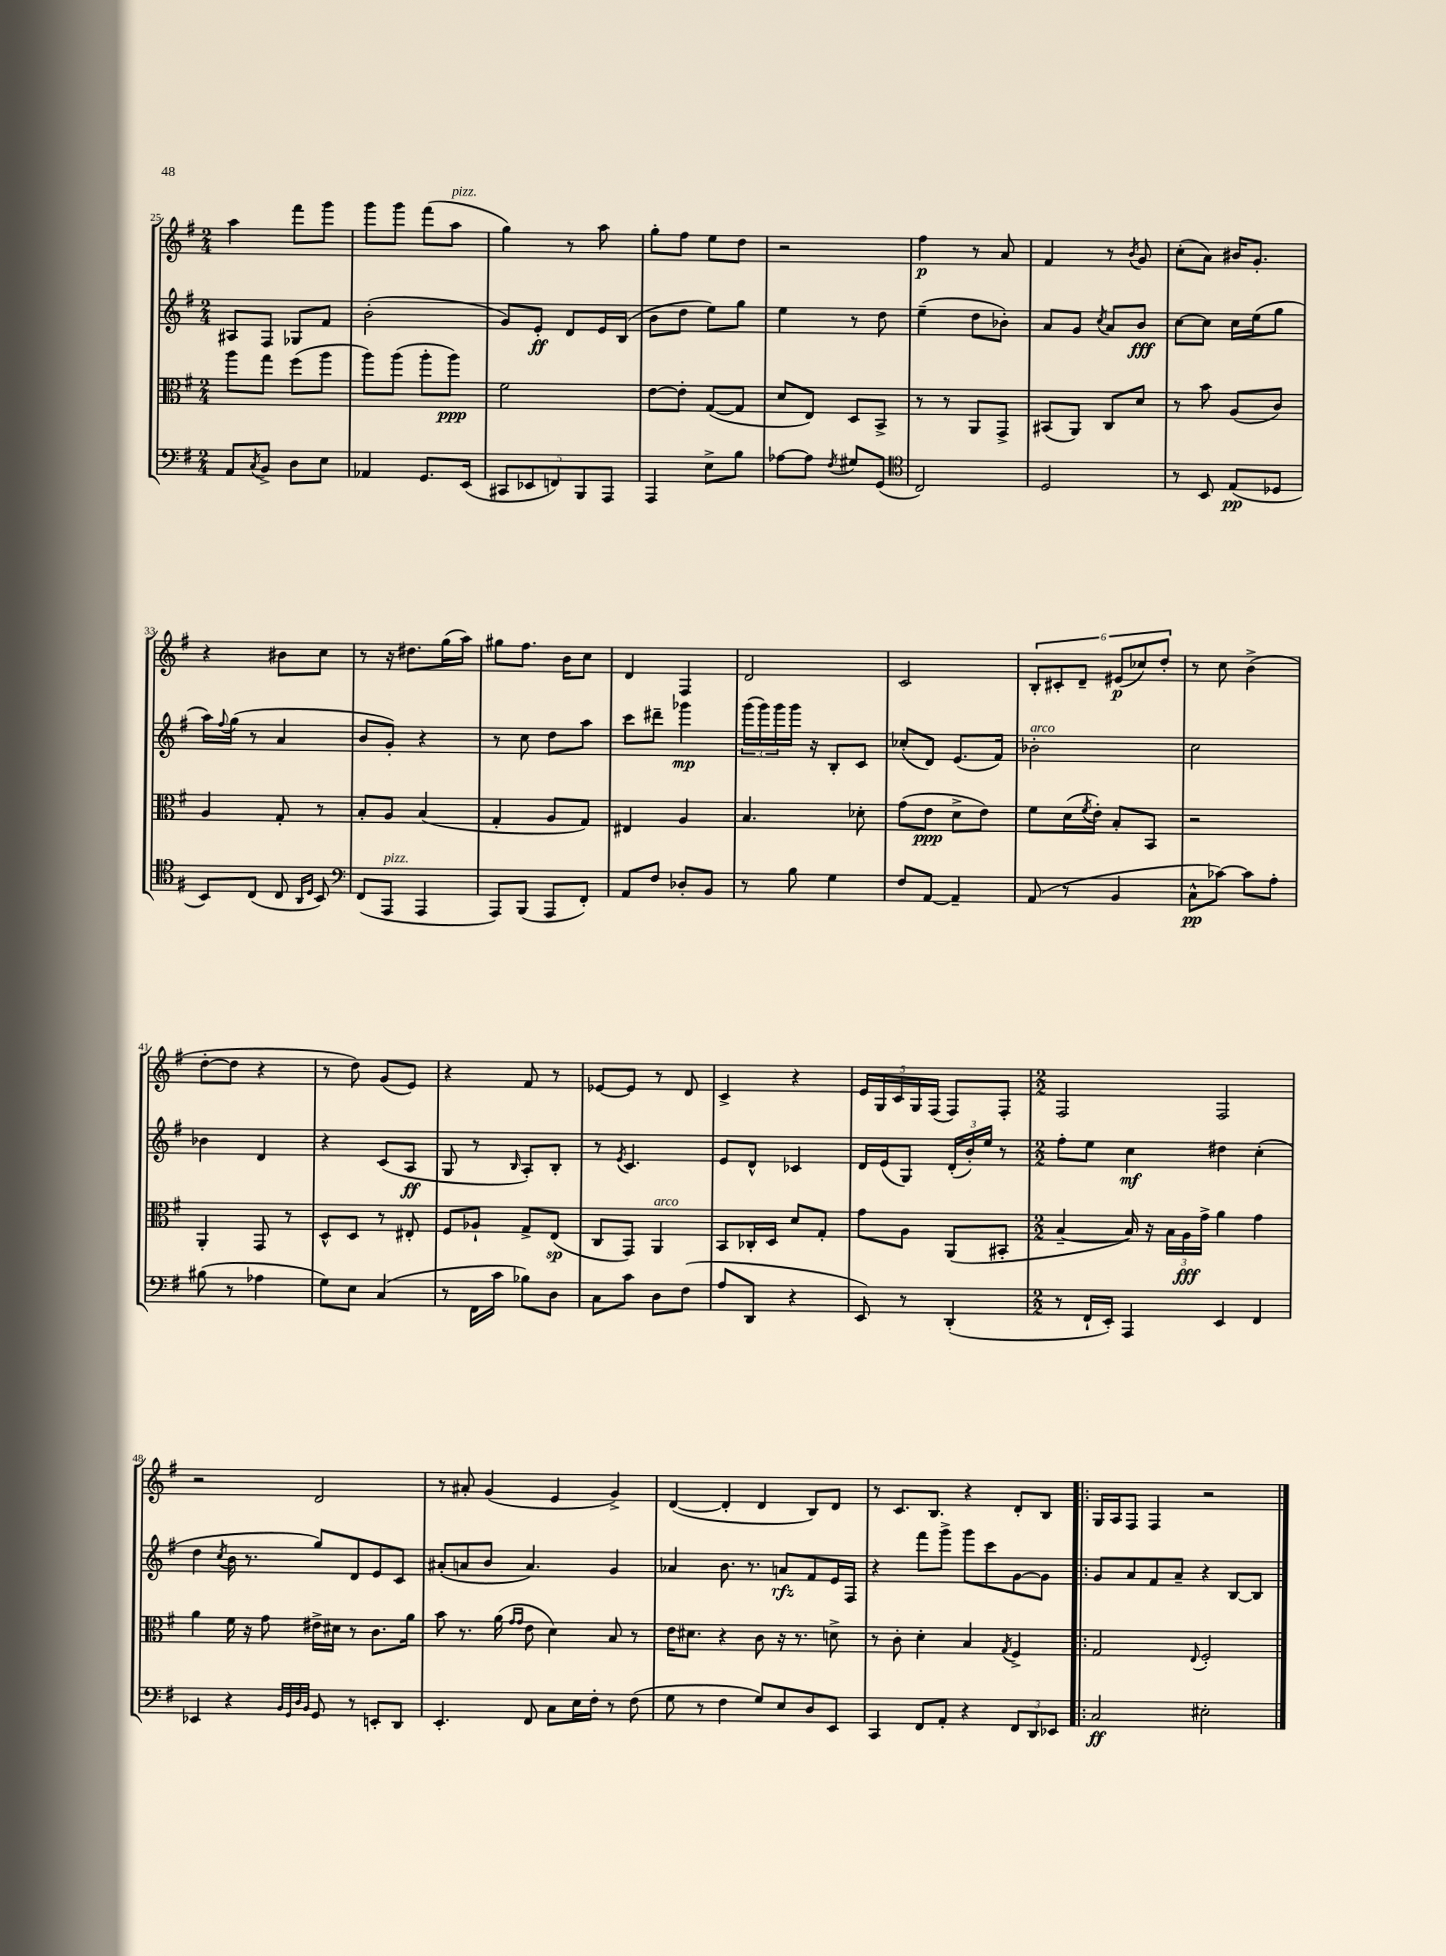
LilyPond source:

<<
\new StaffGroup <<
\new Staff = "s0" {
    \clef treble \key g \major \numericTimeSignature \time 2/4
    a''4 fis'''8 g'''8 |
    g'''8 g'''8 fis'''8( a''8^\markup { \italic "pizz." } |
    g''4) r8 a''8 |
    g''8-. fis''8 e''8 d''8 |
    r2 |
    fis''4\p r8 a'8 |
    fis'4 r8 \acciaccatura { b'8 } g'8 |
    c''8-.( a'8) bis'16 g'8.-. |
    r4 bis'8 c''8 |
    r8 r16 dis''8. g''16( a''16) |
    gis''8 fis''8. b'16 c''8 |
    d'4 fis4 |
    d'2 |
    c'2 |
    \tuplet 6/4 { b8-. cis'8-. d'8-- eis'8\p( ces''8) d''8-. } |
    r8 c''8 b'4->( |
    d''8~-. d''8 r4 |
    r8 d''8) g'8( e'8) |
    r4 fis'8 r8 |
    ees'8~ ees'8 r8 d'8 |
    c'4-> r4 |
    \tuplet 5/4 { e'16 g16 c'16 g16 fis16( } fis8) fis8-. |
    \numericTimeSignature \time 2/2 fis2 fis2 |
    r2 d'2 |
    r8 ais'8-. g'4( e'4 g'4->) |
    d'4~( d'4-. d'4 b8) d'8 |
    r8 c'8. b8. r4 d'8-. b8 |
    \bar ".|:" g16 a16 fis8 fis4 r2 \bar "|." |
}
\new Staff = "s1" {
    \clef treble \key g \major \numericTimeSignature \time 2/4
    ais8 fis8 ges8 fis'8 |
    b'2-.( |
    g'8) e'8-.\ff d'8 e'16 b16( |
    b'8 d''8 e''8) g''8 |
    e''4 r8 d''8 |
    e''4--( d''8 bes'8-.) |
    a'8 g'8 \acciaccatura { c''8 } a'8 b'8\fff |
    c''8~ c''8 c''16 e''16( g''8 |
    a''16) \appoggiatura { fis''8 } g''16( r8 a'4 |
    b'8 g'8-.) r4 |
    r8 c''8 d''8 a''8 |
    c'''8 dis'''8-- ges'''4\mp |
    \tuplet 3/2 { g'''16( g'''16) g'''16 } g'''16 r16 b8-. c'8 |
    ces''8-.( d'8) e'8.( fis'16) |
    bes'2-.^\markup { \italic "arco" } |
    c''2 |
    bes'4 d'4 |
    r4 c'8( a8\ff |
    g8 r8 \grace { b16 } a8-.) b8-. |
    r8 \acciaccatura { e'8 } c'4. |
    e'8 d'8-^ ces'4 |
    d'16 e'16( g8) \tuplet 3/2 { d'16-.( b'16-.) e''16 } r8 |
    \numericTimeSignature \time 2/2 fis''8-. e''8 c''4\mf dis''4 c''4-.( |
    d''4 \acciaccatura { c''8 } b'16 r8. g''8) d'8 e'8 c'8 |
    ais'8-.( a'8 b'8 a'4.) g'4 |
    aes'4 b'8. r8. a'8\rfz fis'8 e'16 fis16 |
    r4 fis'''8 g'''8-> g'''8 c'''8 g'8~ g'8 |
    \bar ".|:" g'8 a'8 fis'8 a'8-- r4 b8~ b8 \bar "|." |
}
\new Staff = "s2" {
    \clef alto \key g \major \numericTimeSignature \time 2/4
    a''8 g''8 fis''8( a''8 |
    a''8) a''8( a''8-. a''8\ppp) |
    fis'2 |
    e'8~ e'8-. g8~( g8 |
    d'8 e8) d8 b,8-> |
    r8 r8 a,8 g,8-> |
    bis,8( a,8) c8 d'8 |
    r8 b'8 a8( c'8) |
    a4 g8-. r8 |
    b8-. a8 b4( |
    g4-. a8 g8) |
    eis4 a4 |
    b4. des'8-. |
    g'8( e'8\ppp d'8-> e'8) |
    fis'8 d'16( \acciaccatura { fis'8 } e'16-.) b8-. b,8 |
    r2 |
    a,4-. g,8 r8 |
    d8-^ d8 r8 eis8-. |
    fis8 aes8-! g8-> e8\sp( |
    c8 g,8) a,4^\markup { \italic "arco" } |
    b,8 ces16-. d16 d'8 g8-. |
    g'8 a8 a,8( bis,8-. |
    \numericTimeSignature \time 2/2 b4~-- b16) r16 \tuplet 3/2 { b16 a16\fff g'16-> } a'4 g'4 |
    a'4 fis'16 r16 g'8 eis'16-> dis'16 r8 c'8. a'16 |
    b'8 r8. a'16( \grace { g'16 g'16 } e'8 d'4) b8 r8 |
    e'16 dis'8. r4 c'8 r16 r8. d'8-> |
    r8 c'8-. d'4-. b4 \acciaccatura { g8 } fis4-> |
    \bar ".|:" g2 \appoggiatura { e8 } fis2-. \bar "|." |
}
\new Staff = "s3" {
    \clef bass \key g \major \numericTimeSignature \time 2/4
    a,8 \acciaccatura { c8 } b,8-> d8 e8 |
    aes,4 g,8. e,16( |
    \tuplet 5/4 { cis,8 ees,8 f,8) b,,8 a,,8 } |
    a,,4 e8-> b8 |
    aes8~ aes8 \acciaccatura { fis8 } gis8 g,8( |
    \clef tenor c2) |
    d2 |
    r8 b,8 e8\pp( des8 |
    b,8) c8( c8 \grace { a,16 d16 } b,8) |
    \clef bass fis,8( a,,8^\markup { \italic "pizz." } a,,4 |
    a,,8) b,,8( a,,8 fis,8-.) |
    a,8 fis8 des8-. b,8 |
    r8 b8 g4 |
    fis8 a,8~ a,4-- |
    a,8( r8 b,4 |
    c8-^\pp ces'8~) ces'8 a8-. |
    bis8( r8 aes4 |
    g8) e8 c4( |
    r8 fis,16 c'16 bes8) d8 |
    c8 c'8 d8 fis8( |
    a8 d,8 r4 |
    e,8) r8 d,4-.( |
    \numericTimeSignature \time 2/2 r8 fis,16-! e,16-.) a,,4 e,4 fis,4 |
    ees,4 r4 \grace { b,32 g,32 d32 b,32 } g,8 r8 e,8-. d,8 |
    e,4.-. fis,8 c8 e16 fis16-. r8 fis8( |
    g8 r8 fis4 g8) e8 d8 e,8 |
    c,4 fis,8 a,8-. r4 \tuplet 3/2 { fis,8 d,8 ees,8 } |
    \bar ".|:" c2\ff eis2-. \bar "|." |
}
>>
>>
\layout { \context { \Score currentBarNumber = #25 } }
